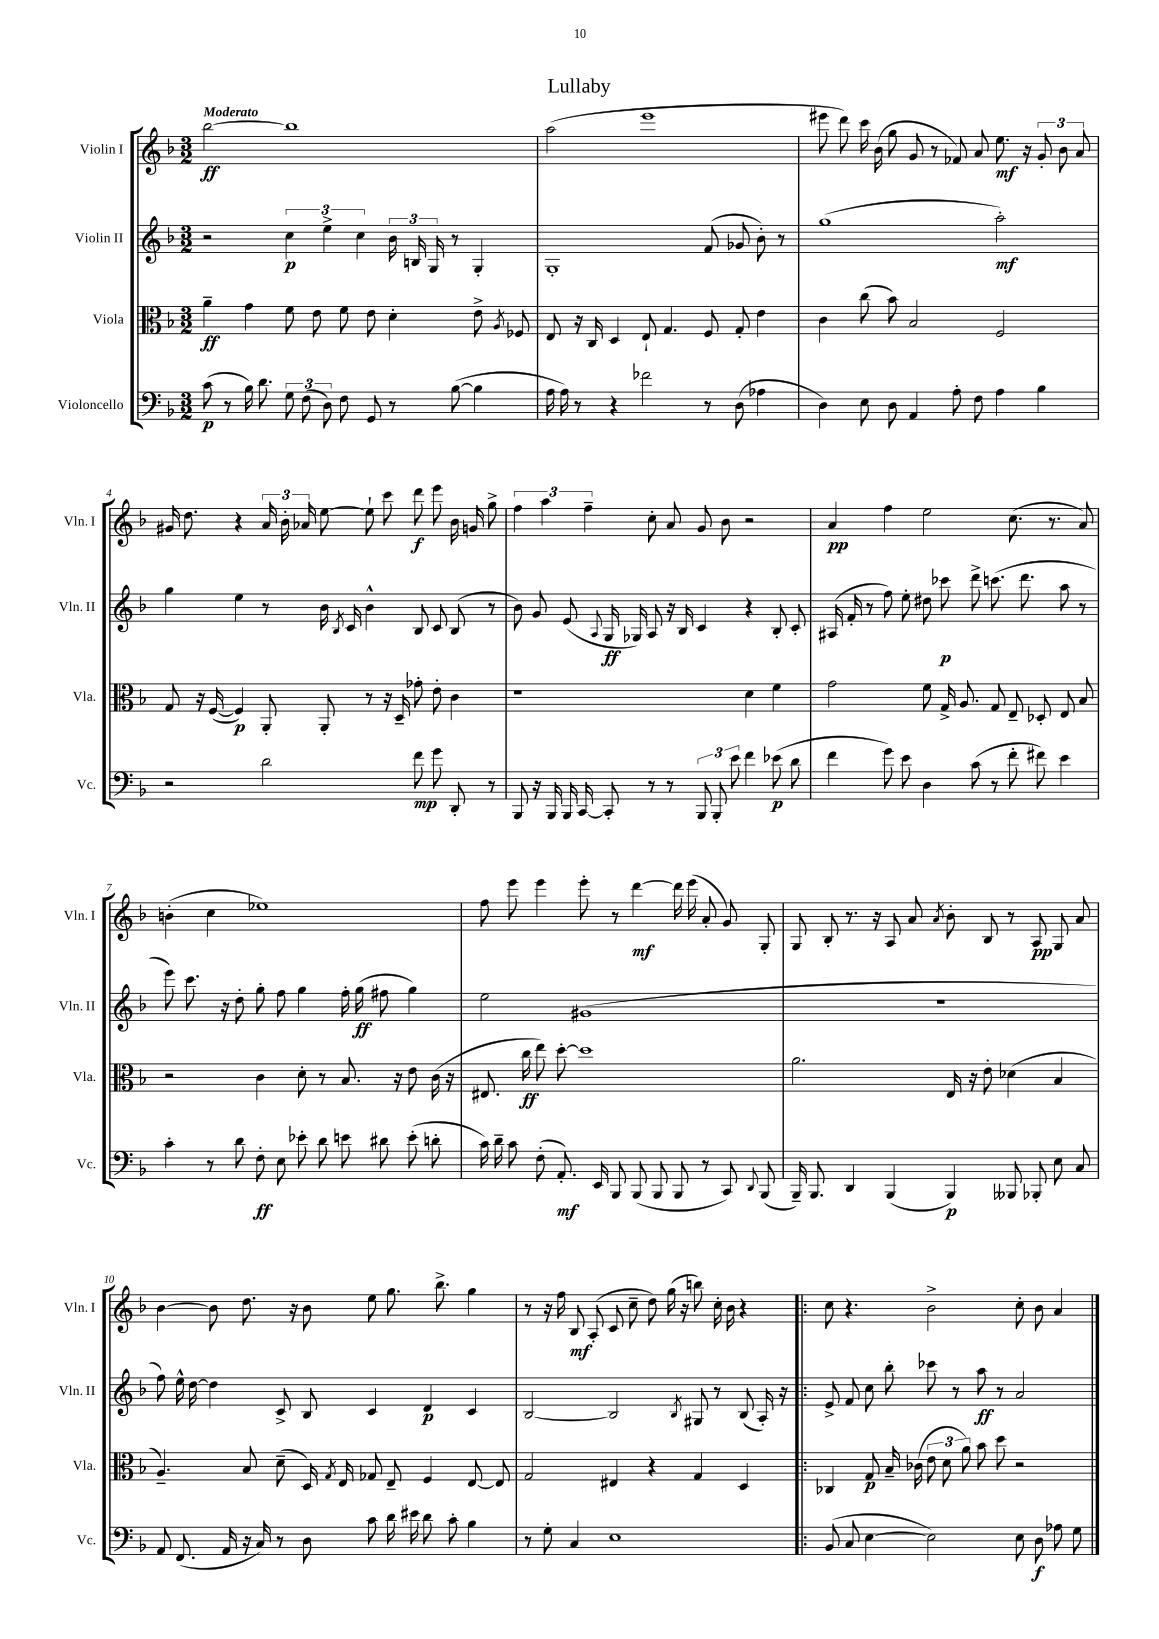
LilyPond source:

\header { title = "Lullaby" }
<<
\new StaffGroup <<
\new Staff = "s0" \with { instrumentName = "Violin I" shortInstrumentName = "Vln. I" } {
    \clef treble \key f \major \numericTimeSignature \time 3/2 \tempo "Moderato"
    \autoBeamOff bes''2~\ff bes''1 |
    a''2( e'''1 |
    eis'''8 d'''8) c'''16 bes'16( g''8 g'8 r8 fes'8) a'8 e''8.\mf r16 \tuplet 3/2 { g'8-. bes'8 a'8 } |
    gis'16 d''8. r4 \tuplet 3/2 { a'16 bes'16-. aes'16 } e''8~ e''8-! c'''8 d'''8\f e'''8 bes'16 g'16 g''8-> |
    \tuplet 3/2 { f''4 a''4 f''4-- } c''8-. a'8 g'8 bes'8 r2 |
    a'4\pp f''4 e''2 c''8.( r8. a'8) |
    b'4-.( c''4 ees''1) |
    f''8 e'''8 e'''4 e'''8-. r8 d'''4~\mf d'''16 e'''16( a'8-. g'8) g8-. |
    g8 bes8-. r8. r16 a8 a'8 \acciaccatura { a'8 } bes'8-. bes8 r8 a8\pp g8 a'8 |
    bes'4~ bes'8 d''8. r16 bes'8 e''8 g''8. bes''8.-> g''4 |
    r8 r16 f''16 bes8\mf a8-.( c'8 c''8-- d''8) g''16( r16 b''8) c''16-. bes'16 r4 |
    \bar ".|:" c''8 r4. bes'2-> c''8-. bes'8 a'4 \bar "|." |
}
\new Staff = "s1" \with { instrumentName = "Violin II" shortInstrumentName = "Vln. II" } {
    \clef treble \key f \major \numericTimeSignature \time 3/2
    \autoBeamOff r2 \tuplet 3/2 { c''4\p e''4-> c''4 } \tuplet 3/2 { bes'16 b16 g16 } r8 g4-. |
    g1-. f'8( ges'8 bes'8-.) r8 |
    g''1( a''2-.\mf) |
    g''4 e''4 r8 bes'16 \acciaccatura { bes8 } c'16 bes'4-^ bes8 c'8 bes8( r8 |
    bes'8) g'8 e'8( \appoggiatura { a8 } g16\ff ges16) a8 r16 bes16 c'4 r4 bes8-. c'8-. |
    ais16( f'16-. r8 f''8) e''8-. dis''8 ces'''8\p d'''8-> c'''8.( d'''8. a''8 r8 |
    e'''8) c'''8. r16 d''8-. g''8-. f''8 g''4 f''16-. g''16\ff( fis''8 g''4) |
    e''2 gis'1( |
    R1. |
    f''8) e''16-^ d''16~ d''4 c'8-> bes8 c'4 d'4\p c'4 |
    bes2~ bes2 \acciaccatura { bes8 } gis8 r8 bes8( a16-.) r16 |
    \bar ".|:" e'8-> f'8 c''8 bes''8-. ces'''8 r8 a''8\ff r8 a'2 \bar "|." |
}
\new Staff = "s2" \with { instrumentName = "Viola" shortInstrumentName = "Vla." } {
    \clef alto \key f \major \numericTimeSignature \time 3/2
    \autoBeamOff a'4--\ff g'4 f'8 e'8 f'8 e'8 d'4-. e'8-> \acciaccatura { a8 } fes8 |
    e8 r16 c16 d4 e8-! g4. f8 g8-. e'4 |
    c'4 c''8( bes'8) bes2 f2 |
    g8 r16 f16~( f4\p) a,8-. a,8-. r8 r16 d16-- ges'8-. e'8-. c'4 |
    r1 d'4 f'4 |
    g'2 f'8 g16-> a8. g8 e8-- des8-. e8 bes8 |
    r2 c'4 d'8-. r8 bes8. r16 e'8 c'16( r16 |
    eis8. c''16\ff e''8) d''8~-. d''1 |
    a'2. e16 r16 e'8-. des'4( bes4 |
    a4.--) bes8 d'8--( d16) \acciaccatura { g8 } e16 ges8 e8-- f4 e8~ e8 |
    g2 eis4 r4 g4 d4 |
    \bar ".|:" ces4 g8\p bes16-- ces'16( \tuplet 3/2 { e'8 d'8 a'8) } bes'8 d''8 r2 \bar "|." |
}
\new Staff = "s3" \with { instrumentName = "Violoncello" shortInstrumentName = "Vc." } {
    \clef bass \key f \major \numericTimeSignature \time 3/2
    \autoBeamOff c'8\p( r8 bes16) d'8. \tuplet 3/2 { g8 f8( d8) } f8 g,8 r8 bes8~( bes4 |
    a16 a16) r8 r4 fes'2 r8 d8( aes4 |
    d4) e8 d8 a,4 a8-. f8 a4 bes4 |
    r2 d'2 f'8\mp g'8 d,8-. r8 |
    bes,,8 r16 bes,,16 bes,,16 c,16~ c,8-. r8 r8 \tuplet 3/2 { bes,,8 bes,,8-. e'8 } f'4 ees'8\p( d'8 |
    f'4 g'8) e'8 d4 c'8( r8 f'8-. fis'8) e'4 |
    c'4-. r8 d'8 f8-.\ff e8 ees'8-. d'8 e'8 dis'8 e'8-.( d'8-. |
    c'16) d'16-- c'8 f8-.( a,8.-.\mf) e,16 bes,,8 bes,,8( bes,,8 bes,,8 r8 c,8) \appoggiatura { d,8 } bes,,8( |
    bes,,16--) bes,,8. d,4 bes,,4( bes,,4\p) beses,,8 bes,,8-. e8 c8 |
    a,8 f,8.( a,16 r16 c16) r8 d8 c'8 d'16 eis'16 d'8 c'8-. bes4 |
    r8 g8-. c4 e1 |
    \bar ".|:" bes,8( c8 e4~ e2) e8 d8\f aes8 g8 \bar "|." |
}
>>
>>
